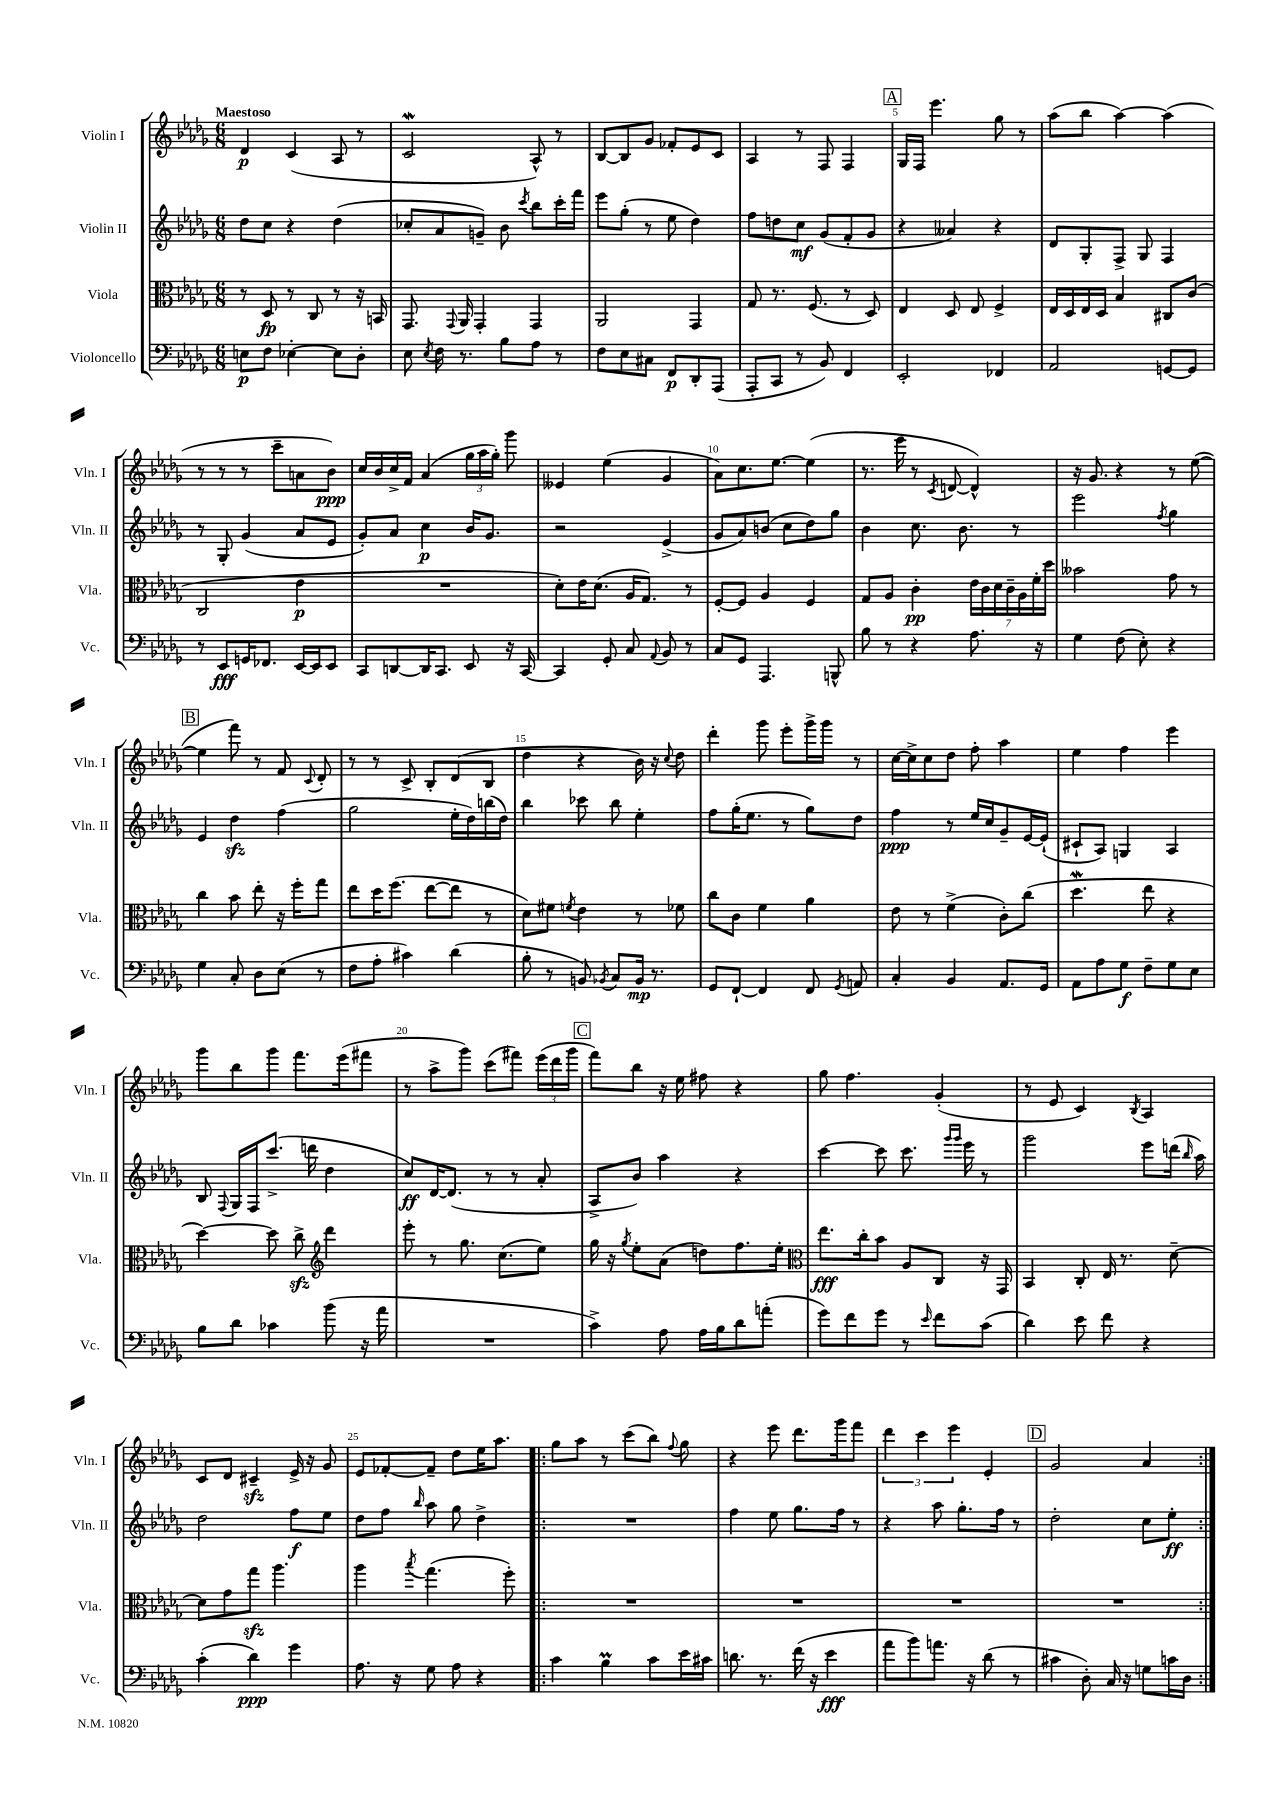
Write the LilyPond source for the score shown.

<<
\new StaffGroup <<
\new Staff = "s0" \with { instrumentName = "Violin I" shortInstrumentName = "Vln. I" } {
    \clef treble \key des \major \numericTimeSignature \time 6/8 \tempo "Maestoso"
    \autoBeamOff des'4\p c'4( aes8 r8 |
    c'2\mordent aes8-^) r8 |
    bes8[~ bes8 ges'8] fes'8[-. ees'8 c'8] |
    aes4 r8 f8 f4 |
    \mark \markup { \box "A" } ges16[ f16] ees'''4. ges''8 r8 |
    aes''8[( bes''8] aes''4~) aes''4( |
    r8 r8 r8 c'''8[-- a'8 bes'8]\ppp) |
    c''16[ bes'16 c''16-> f'16] aes'4( \tuplet 3/2 { ges''16[ aes''16 ges''16]-.) } ges'''8 |
    eeses'4 ees''4( ges'4 |
    aes'8[) c''8. ees''8.]~ ees''4( |
    r8. ees'''16 r8 \acciaccatura { c'8 } d'8~ d'4-^) |
    r16 ges'8. r4 r8 ees''8~( |
    \mark \markup { \box "B" } ees''4 f'''8) r8 f'8 \appoggiatura { c'8 } des'8-. |
    r8 r8 c'8-> bes8[-. des'8( bes8] |
    des''4 r4 bes'16) r16 \appoggiatura { c''8 } des''8 |
    des'''4-. ges'''8 ees'''8[-. ges'''16-> ges'''16] r8 |
    c''16[~ c''16-> c''8 des''8] f''8-. aes''4 |
    ees''4 f''4 ees'''4 |
    ges'''8[ bes''8 ges'''8] f'''8.[ ees'''16( fis'''8] |
    r8 aes''8[-> ges'''8]) c'''8[( fis'''8]) \tuplet 3/2 { ees'''16[( des'''16 ges'''16] } |
    \mark \markup { \box "C" } f'''8[) bes''8] r16 ees''16 fis''8 r4 |
    ges''8 f''4. ges'4-.( |
    r8 ees'8 c'4) \acciaccatura { bes8 } aes4 |
    c'8[ des'8] cis'4--\sfz ees'16-> r16 ges'8 |
    ees'8[ fes'8~-. fes'8]-- des''8[ ees''16 aes''8.] |
    \repeat volta 2 { ges''8[ aes''8] r8 c'''8[( bes''8]) \appoggiatura { f''8 } ges''8 |
    r4 ees'''8 des'''8.[ ges'''16 f'''8] |
    \tuplet 3/2 { des'''4 c'''4 ees'''4 } ees'4-. |
    \mark \markup { \box "D" } ges'2 aes'4 | }
}
\new Staff = "s1" \with { instrumentName = "Violin II" shortInstrumentName = "Vln. II" } {
    \clef treble \key des \major \numericTimeSignature \time 6/8
    \autoBeamOff des''8[ c''8] r4 des''4( |
    ces''8[-. aes'8 g'8]--) bes'8 \acciaccatura { c'''8 } bes''8[ c'''16-. f'''16] |
    ees'''8[ ges''8]-.( r8 ees''8 des''4) |
    f''8[ d''8 c''8]\mf ges'8[( f'8-. ges'8] |
    \mark \markup { \box "A" } r4 aeses'4) r4 |
    des'8[ ges8-. f8]-> ges8 f4 |
    r8 ges8-. ges'4( aes'8[ ees'8] |
    ges'8[-.) aes'8] c''4\p bes'16[ ges'8.] |
    r2 ees'4->( |
    ges'8[ aes'8) b'8]( c''8[ des''8) ges''8] |
    bes'4 c''8. bes'8. r8 |
    ees'''2 \acciaccatura { f''8 } ges''4 |
    \mark \markup { \box "B" } ees'4 des''4\sfz f''4( |
    ges''2 ees''16[-. des''16) b''16( des''16]) |
    bes''4 ces'''8 bes''8 ees''4-. |
    f''8[ ges''16-.( ees''8.] r8 ges''8[) des''8] |
    f''4\ppp r8 ees''16[ c''16 ges'8-- ees'16~ ees'16]-!( |
    cis'8[-! aes8]) g4 aes4 |
    bes8 \appoggiatura { f8 } ges16[ f16 c'''8.]->( d'''16 des''4 |
    c''8[\ff) des'16~ des'8.]( r8 r8 aes'8-. |
    \mark \markup { \box "C" } aes8[-> bes'8]) aes''4 r4 |
    c'''4~ c'''8 c'''8. \grace { ges'''16[ ges'''16] } ees'''16 r8 |
    ges'''2 ees'''8[ d'''16]( \grace { bes''16 } aes''16) |
    des''2 f''8[\f ees''8] |
    des''8[ f''8] \grace { bes''16 } aes''8 ges''8 des''4-> |
    \repeat volta 2 { R2. |
    f''4 ees''8 ges''8.[ f''16] r8 |
    r4 aes''8 ges''8.[-. f''16] r8 |
    \mark \markup { \box "D" } des''2-. c''8[ ees''8]-.\ff | }
}
\new Staff = "s2" \with { instrumentName = "Viola" shortInstrumentName = "Vla." } {
    \clef alto \key des \major \numericTimeSignature \time 6/8
    \autoBeamOff r8 des8\fp r8 c8 r8 r16 b,16 |
    ges,8. \appoggiatura { ges,8 } aes,16 ges,4-. ges,4 |
    aes,2 ges,4 |
    ges8 r8. f8.( r8 des8) |
    \mark \markup { \box "A" } ees4 des8 ees8 f4-> |
    ees16[ des16 ees16 des16] bes4 cis8[ c'8]( |
    c2 ees'4\p |
    R2. |
    des'8[-.) ees'16 des'8.]( aes16[ ges8.]) r8 |
    f8[~-. f8] aes4 f4 |
    ges8[ aes8] c'4-.\pp \tuplet 7/4 { ees'16[ c'16 des'16 c'16-- aes16 f'16-. des''16] } |
    beses'2 ges'8 r8 |
    \mark \markup { \box "B" } c''4 bes'8 ees''8-. r16 f''16[-. ges''8] |
    ees''8[ des''16 f''8.]( ees''8[~ ees''8] r8 |
    des'8[) fis'8] \acciaccatura { f'8 } ees'4 r8 fes'8 |
    c''8[ c'8] f'4 aes'4 |
    ees'8 r8 f'4->( c'8[-.) c''8]( |
    des''4.\mordent ees''8 r4 |
    des''4~) des''8 c''8->\sfz \clef treble des'''4 |
    ees'''8-. r8 ges''8. c''8.[( ees''8]) |
    \mark \markup { \box "C" } ges''16 r16 \acciaccatura { ges''8 } ees''8[-. aes'8]( d''8[) f''8. ees''16]-. |
    \clef alto ees''8.[\fff c''16-. bes'8] aes8[ c8] r16 ges,16 |
    bes,4 c8-. ees16 r8. des'8~-- |
    des'8[ ges'8 ges''8]\sfz aes''4. |
    aes''4 \acciaccatura { bes''8 } ges''4.( f''8-.) |
    \repeat volta 2 { R2. |
    R2. |
    R2. |
    \mark \markup { \box "D" } R2. | }
}
\new Staff = "s3" \with { instrumentName = "Violoncello" shortInstrumentName = "Vc." } {
    \clef bass \key des \major \numericTimeSignature \time 6/8
    \autoBeamOff e8[\p f8] ees4~-. ees8[ des8]-. |
    ees8 \acciaccatura { ees8 } f16 r8. bes8[ aes8] r8 |
    f8[ ees8 cis8] f,8[\p des,8-. aes,,8]( |
    aes,,8[-. c,8] r8 bes,8) f,4 |
    \mark \markup { \box "A" } ees,2-. fes,4 |
    aes,2 g,8[~ g,8] |
    r8 ees,8[\fff g,16 fes,8.] ees,16[~ ees,16 ees,8] |
    c,8[ d,8~ d,16 c,8.] ees,8 r16 c,16~ |
    c,4 ges,8-. c8 \appoggiatura { aes,8 } bes,8 r8 |
    c8[ ges,8] aes,,4. b,,8-^ |
    bes8 r8 r4 aes8. r16 |
    ges4 f8( ees8-.) r4 |
    \mark \markup { \box "B" } ges4 c8-. des8[ ees8]( r8 |
    f8[ aes8]-. cis'4) des'4( |
    bes8-. r8 b,8) \acciaccatura { bes,8 } c8[ bes,16]\mp r8. |
    ges,8[ f,8]~-! f,4 f,8 \acciaccatura { ges,8 } a,8 |
    c4-. bes,4 aes,8.[ ges,16] |
    aes,8[ aes8 ges8]\f f8[-- ges8 ees8] |
    bes8[ des'8] ces'4 bes'8( r16 aes'16 |
    R2. |
    \mark \markup { \box "C" } c'4->) aes8 aes16[ bes16 des'8 a'8]-.( |
    ges'8[) f'8 ges'8] r8 \grace { ees'16 } f'8[ c'8]( |
    des'4) ees'8 f'8 r4 |
    c'4-.( des'4\ppp) ges'4 |
    aes8. r16 ges8 aes8 r4 |
    \repeat volta 2 { c'4 bes4\prall c'8[ ees'16 cis'16] |
    d'8. r8. f'16( r16 ees'4\fff |
    aes'8[ bes'8) a'8.] r16 des'8( r8 |
    \mark \markup { \box "D" } cis'4 des8-.) c16 r16 g8[ c'16 des16] | }
}
>>
>>
\layout { \context { \Score \override BarNumber.break-visibility = ##(#f #t #t) barNumberVisibility = #(every-nth-bar-number-visible 5) } }
